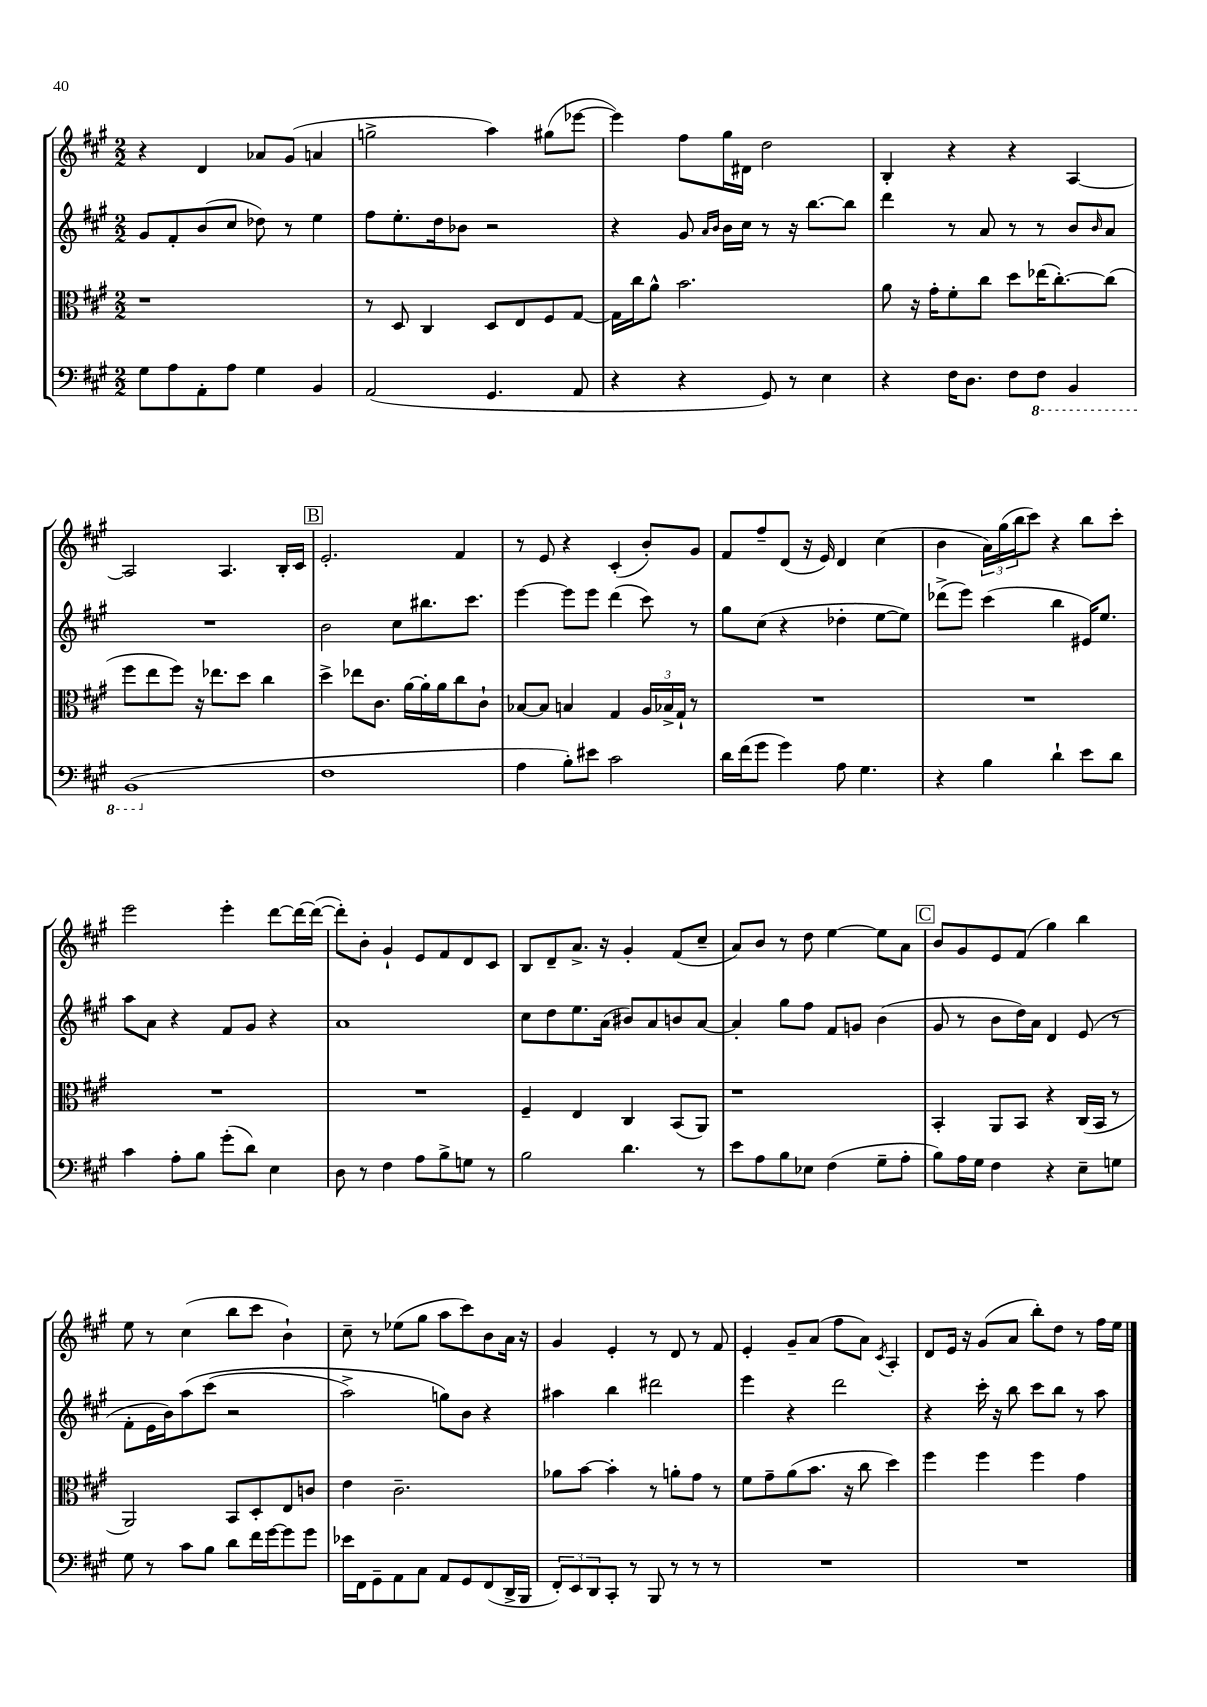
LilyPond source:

<<
\new StaffGroup <<
\new Staff = "s0" {
    \clef treble \key a \major \numericTimeSignature \time 2/2
    r4 d'4 aes'8 gis'8( a'4 |
    g''2-> a''4) gis''8( ees'''8~ |
    ees'''4) fis''8 gis''16 dis'16 d''2 |
    b4-. r4 r4 a4~ |
    a2 a4. b16-. cis'16 |
    \mark \markup { \box "B" } e'2.-. fis'4 |
    r8 e'8 r4 cis'4-.( b'8-.) gis'8 |
    fis'8 fis''8-- d'8( r16 e'16) d'4 cis''4( |
    b'4 \tuplet 3/2 { a'16) gis''16( b''16 } cis'''8) r4 b''8 cis'''8-. |
    e'''2 e'''4-. d'''8~ d'''16~ d'''16~( |
    d'''8-.) b'8-. gis'4-! e'8 fis'8 d'8 cis'8 |
    b8 d'8-- a'8.-> r16 gis'4-. fis'8( cis''8-- |
    a'8) b'8 r8 d''8 e''4~ e''8 a'8 |
    \mark \markup { \box "C" } b'8 gis'8 e'8 fis'8( gis''4) b''4 |
    e''8 r8 cis''4( b''8 cis'''8 b'4-!) |
    cis''8-- r8 ees''8( gis''8 a''8 cis'''8) b'8 a'16 r16 |
    gis'4 e'4-. r8 d'8 r8 fis'8 |
    e'4-. gis'8-- a'8( fis''8 a'8) \acciaccatura { cis'8 } a4-. |
    d'8 e'16 r16 gis'8( a'8 b''8-.) d''8 r8 fis''16 e''16 \bar "|." |
}
\new Staff = "s1" {
    \clef treble \key a \major \numericTimeSignature \time 2/2
    gis'8 fis'8-. b'8( cis''8 des''8) r8 e''4 |
    fis''8 e''8.-. d''16 bes'8 r2 |
    r4 gis'8 \grace { a'16 b'16 } b'16 cis''16 r8 r16 b''8.~ b''8 |
    d'''4 r8 a'8 r8 r8 b'8 \grace { b'16 } a'8 |
    R1 |
    \mark \markup { \box "B" } b'2 cis''8 bis''8. cis'''8. |
    e'''4~ e'''8 e'''8 d'''4( cis'''8) r8 |
    gis''8 cis''8( r4 des''4-. e''8~ e''8) |
    des'''8->( e'''8) cis'''4( b''4 eis'16) e''8. |
    a''8 a'8 r4 fis'8 gis'8 r4 |
    a'1 |
    cis''8 d''8 e''8. a'16( bis'8) a'8 b'8 a'8~ |
    a'4-. gis''8 fis''8 fis'8 g'8 b'4( |
    \mark \markup { \box "C" } gis'8 r8 b'8 d''16) a'16 d'4 e'8( r8 |
    fis'8-. e'16 b'16) a''8\( cis'''8( r2 |
    a''2->) g''8\) b'8 r4 |
    ais''4 b''4 dis'''2 |
    e'''4 r4 d'''2 |
    r4 cis'''16-. r16 b''8 cis'''8 b''8 r8 a''8 \bar "|." |
}
\new Staff = "s2" {
    \clef alto \key a \major \numericTimeSignature \time 2/2
    r1 |
    r8 d8 cis4 d8 e8 fis8 gis8~ |
    gis16 cis''16 a'8-^ b'2. |
    a'8 r16 gis'16-. fis'8-. cis''8 d''8 ees''16( cis''8.~-.) cis''8( |
    fis''8 e''8 fis''8) r16 ees''8. d''8 cis''4 |
    \mark \markup { \box "B" } d''4-> ees''8 cis'8. a'16~ a'16-. a'16 cis''8 cis'8-! |
    bes8~ bes8 b4 gis4 \tuplet 3/2 { a16 bes16-> gis16-! } r8 |
    R1 |
    R1 |
    R1 |
    R1 |
    fis4-- e4 cis4 b,8( a,8) |
    r1 |
    \mark \markup { \box "C" } b,4-. a,8 b,8 r4 cis16( b,16 r8 |
    a,2) b,8 d8-. e8 c'8 |
    e'4 cis'2.-- |
    aes'8 b'8~ b'4-. r8 a'8-. gis'8 r8 |
    fis'8 gis'8-- a'8( b'8. r16 cis''8 d''4) |
    fis''4 fis''4 fis''4 gis'4 \bar "|." |
}
\new Staff = "s3" {
    \clef bass \key a \major \numericTimeSignature \time 2/2
    gis8 a8 a,8-. a8 gis4 b,4 |
    a,2( gis,4. a,8 |
    r4 r4 gis,8) r8 e4 |
    r4 fis16 d8. fis8 \ottava #-1 fis,8 b,,4 |
    b,,1( \ottava #0 |
    \mark \markup { \box "B" } fis1 |
    a4 b8-.) eis'8 cis'2 |
    d'16 fis'16( gis'8 gis'4) a8 gis4. |
    r4 b4 d'4-! e'8 d'8 |
    cis'4 a8-. b8 gis'8-.( d'8) e4 |
    d8 r8 fis4 a8 b8-> g8 r8 |
    b2 d'4. r8 |
    e'8 a8 b8 ees8 fis4( gis8-- a8-. |
    \mark \markup { \box "C" } b8) a16 gis16 fis4 r4 e8-- g8 |
    gis8 r8 cis'8 b8 d'8 fis'16 gis'16~ gis'8 gis'8 |
    ees'16 fis,16 gis,8-- a,8 cis8 a,8 gis,8 fis,8( d,16-> b,,16 |
    \tuplet 3/2 { fis,8-.) e,8 d,8 } cis,8-. r8 b,,8 r8 r8 r8 |
    R1 |
    R1 \bar "|." |
}
>>
>>
\layout { \context { \Score \remove "Bar_number_engraver" } }
